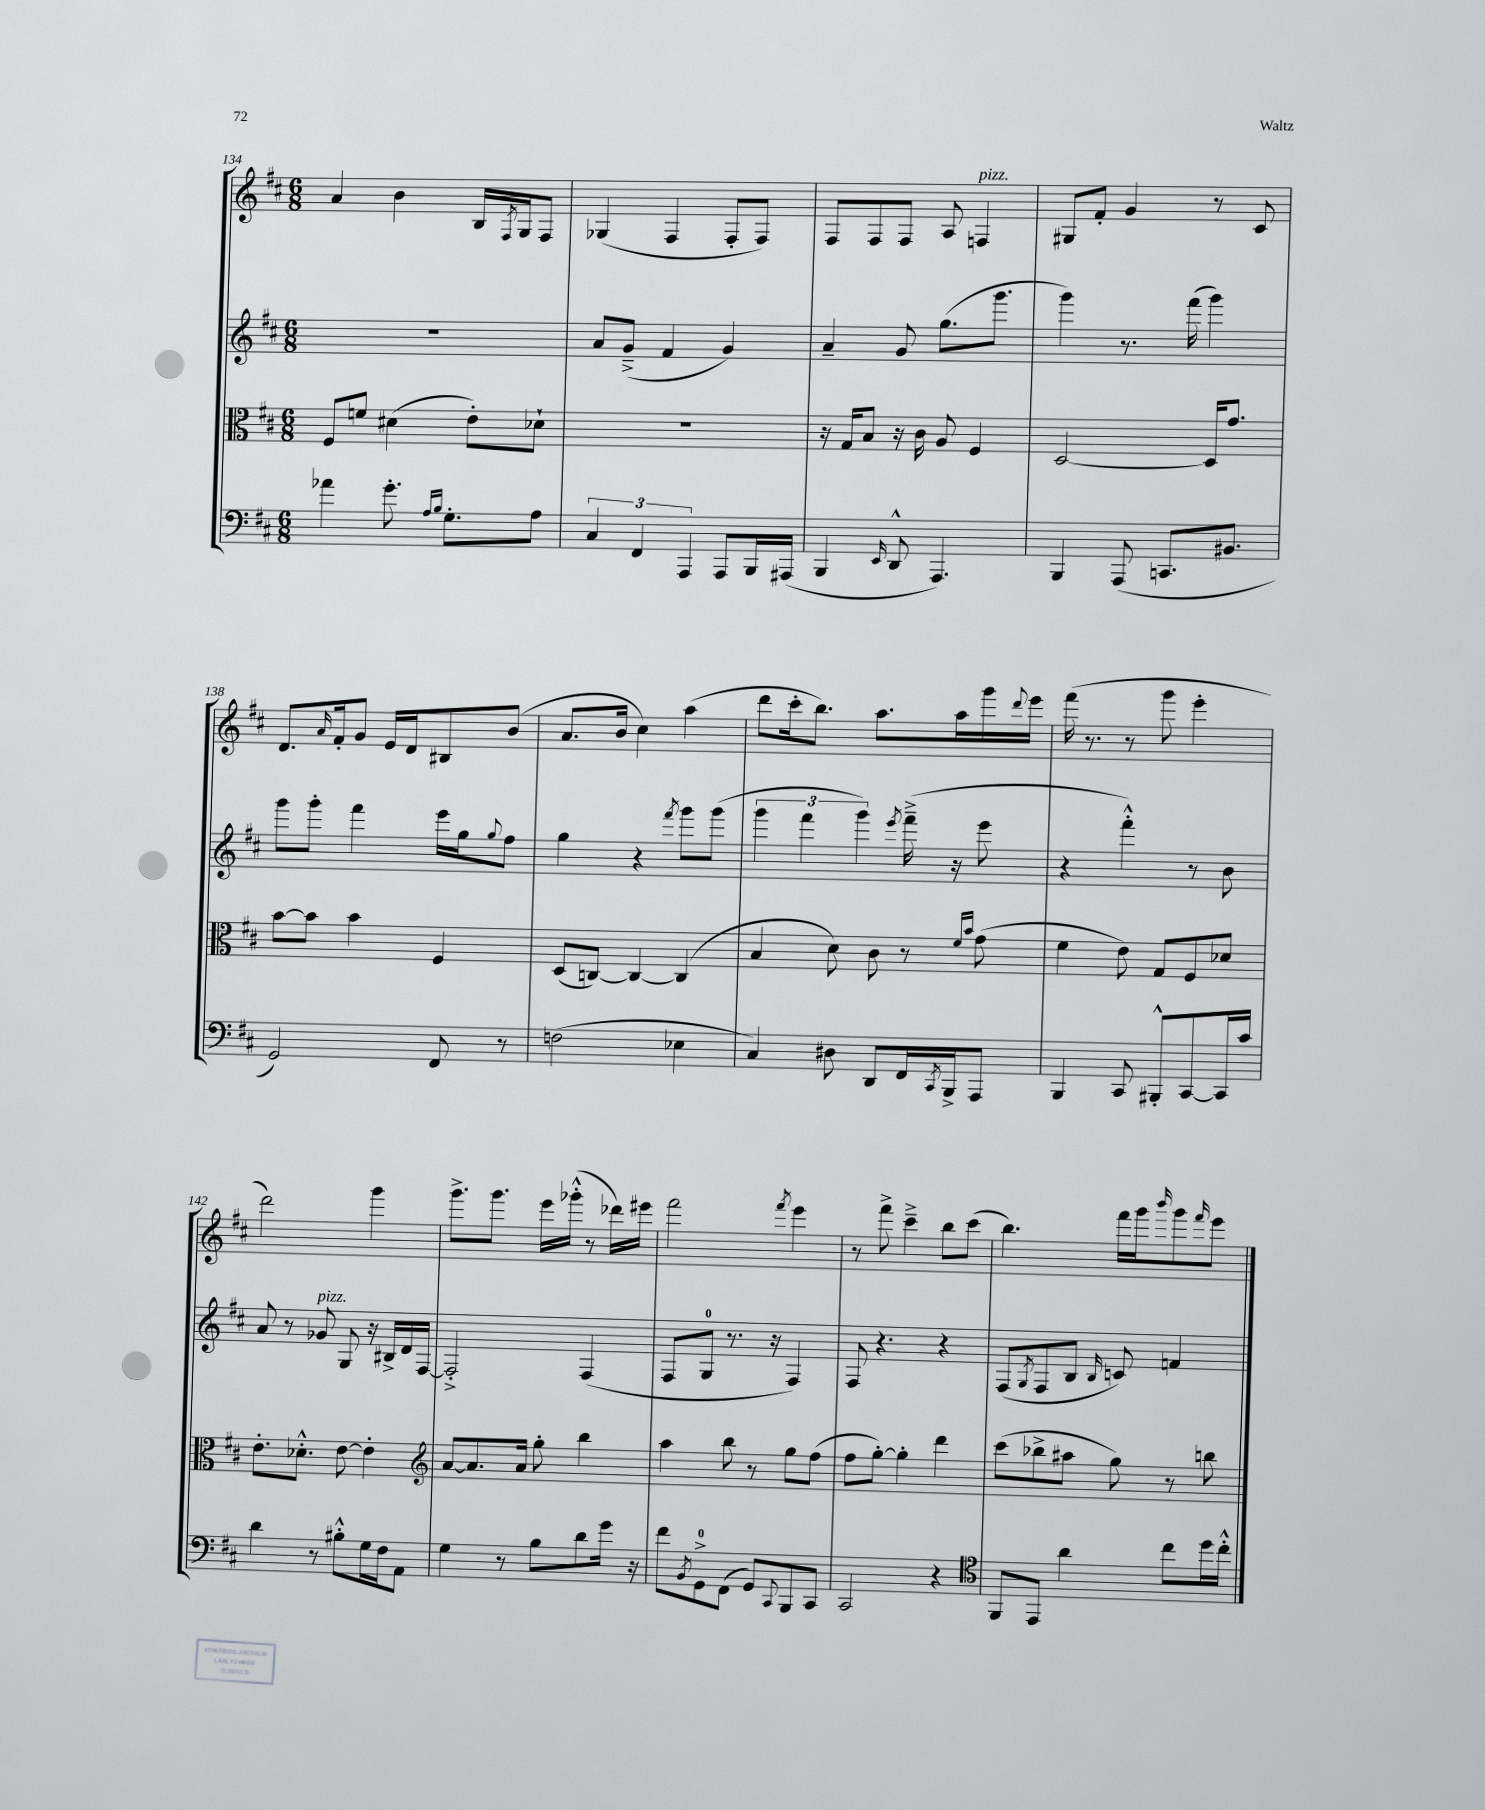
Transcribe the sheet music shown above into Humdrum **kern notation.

**kern	**kern	**kern	**kern
*staff4	*staff3	*staff2	*staff1
*clefF4	*clefC3	*clefG2	*clefG2
*k[f#c#]	*k[f#c#]	*k[f#c#]	*k[f#c#]
*M6/8	*M6/8	*M6/8	*M6/8
4a-\	8F#/L	2.r	4a/
.	8f/J	.	.
8.g'\	(4d#\	.	4b\
16qqA/LL	.	.	.
16qqB/JJ	.	.	.
8.G'\L	.	.	.
.	8e'\L)	.	16B/LL
.	.	.	8qF#/
.	.	.	16G/J
8A\J	8d-`\J	.	8F#/J
=	=	=	=
6C#/	2.r	8a/L	(4G-/
.	.	(8g~^/J	.
6FF#/	.	.	.
.	.	4f#/	4F#/
6AAA/	.	.	.
8AAA/L	.	4g/)	8F#'/L
16BBB/L	.	.	8F#/J)
(16AAA#/JJ	.	.	.
=	=	=	=
4BBB/	16r	4a~/	8F#/L
.	16G/LK	.	.
.	8B/J	.	8F#/
16qqEE/	.	.	.
8DD^^/	16r	8g/	8F#/J
.	16c#\	.	.
4.AAA/)	8A/	(8.gg\L	8A/
.	4F#/	.	4F/
.	.	8.ggg\J	.
=	=	=	=
4BBB/	[2D/	4ggg\)	8G#/L
.	.	.	8f#'/J
(8AAA/	.	8.r	4g/
8.CC/L	.	.	.
.	.	(16fff#\	.
.	16D/]LK	4ggg\)	8r
8.BB#/J	8.g/J	.	.
.	.	.	8c#/
=	=	=	=
2GG/)	[8b\L	8ggg\L	8.d/L
.	8b\]J	8ggg'\J	.
.	.	.	16qqa/
.	.	.	16f#'/k
.	4b\	4fff#\	8g/J
.	.	.	16e/LL
.	.	.	16d/J
8FF#/	4F#/	16eee\LL	8B#/
.	.	16gg\J	.
.	.	8qqgg/	.
8r	.	8ff#\J	(8b/J
=	=	=	=
(2F\	(8D/L	4gg\	8.a/L
.	[8C/J)	.	.
.	.	.	16b/Jk
.	4C/_	4r	4cc#\)
.	.	8qfff#/	.
4E-\	(4C/]	8ggg\L	(4aa\
.	.	(8ggg\J	.
=	=	=	=
4C#/)	4B/	6ggg\	8ddd\L
.	.	.	16ccc#'\k
.	.	6fff#\	.
.	.	.	8.bb\J)
8D#\	8d\)	.	.
.	.	6ggg\)	.
8DD/L	8c#\	.	8.aa\L
.	.	8qeee/	.
16FF#/L	8r	(16fff#~^\	.
8qCC#/	.	.	.
16BBB^/J	.	16r	16aa\L
.	16qqf#/LL	.	.
.	16qqb/JJ	.	.
8AAA/J	(8g\	8eee\	16ggg\
.	.	.	8qqddd/
.	.	.	16eee\JJ
=	=	=	=
4BBB/	4f#\	4r	(16fff#\
.	.	.	8.r
8CC#/	8e\)	4fff#'^^\)	8r
8BBB#'^^/L	8G/L	.	8ggg\
[8CC#/	8F#/	8r	4eee'\
16CC#/]L	8d-/J	8b\	.
16c#/JJ	.	.	.
=	=	=	=
4d\	8.e'\L	8a/	2ddd\)
.	.	8r	.
.	8.d-'^^\J	.	.
8r	.	8g-/	.
8B#'^^\L	[8e\	8G/	.
16G\L	4e'\]	16r	4ggg\
16F#\J	.	16B#^/LL	.
8AA\J	.	16d/	.
.	.	[16F#/JJ	.
=	=	=	=
*	*clefG2	*	*
4G\	[8a/L	2F#'^/]	8.ggg^\L
.	8.a/]	.	.
.	.	.	8.ggg\J
8r	.	.	.
.	16a/Jk	.	.
8B\L	8gg'\	.	16eee\LL
.	.	.	(16ggg-'^^\JJ
8d\	4bb\	(4F#/	8r
16g\Jk	.	.	16ddd-\LL)
16r	.	.	16eee#\JJ
=	=	=	=
8f#\L	4aa\	8F#/L	2fff#\
8qBB/	.	.	.
8GG^\	.	8G/J	.
(8FF#\J	8bb\	8.r	.
8GG/L)	8r	.	.
.	.	16r	.
8qqCC#/	.	.	8qfff#/
8BBB/	8gg\L	4F#/)	4eee\
8CC#/J	(8ff#\J	.	.
=	=	=	=
2CC#/	8ff#\L	8F#/	8r
.	[8gg'\J)	4.r	8fff#^\
.	4gg'\]	.	4ccc#~^\
4r	4ddd\	4r	8bb\L
.	.	.	(8ccc#\J
=	=	=	=
*clefC4	*	*	*
8FF#/L	(8ccc#\L	(8F#/L	4.bb\)
.	.	8qG/	.
8EE/J	8bb-^\	8F#/	.
4a\	8aa#\J	8B/J	.
.	.	16qqB/	.
.	8gg\)	8c/)	16fff#\LL
.	.	.	16ggg\J
.	.	.	16qqbbb/
8cc#\L	8r	4f/	8ggg\
.	.	.	16qqfff#/
16dd\L	8bb\	.	8eee\J
16cc#'^^\JJ	.	.	.
==	==	==	==
*-	*-	*-	*-
